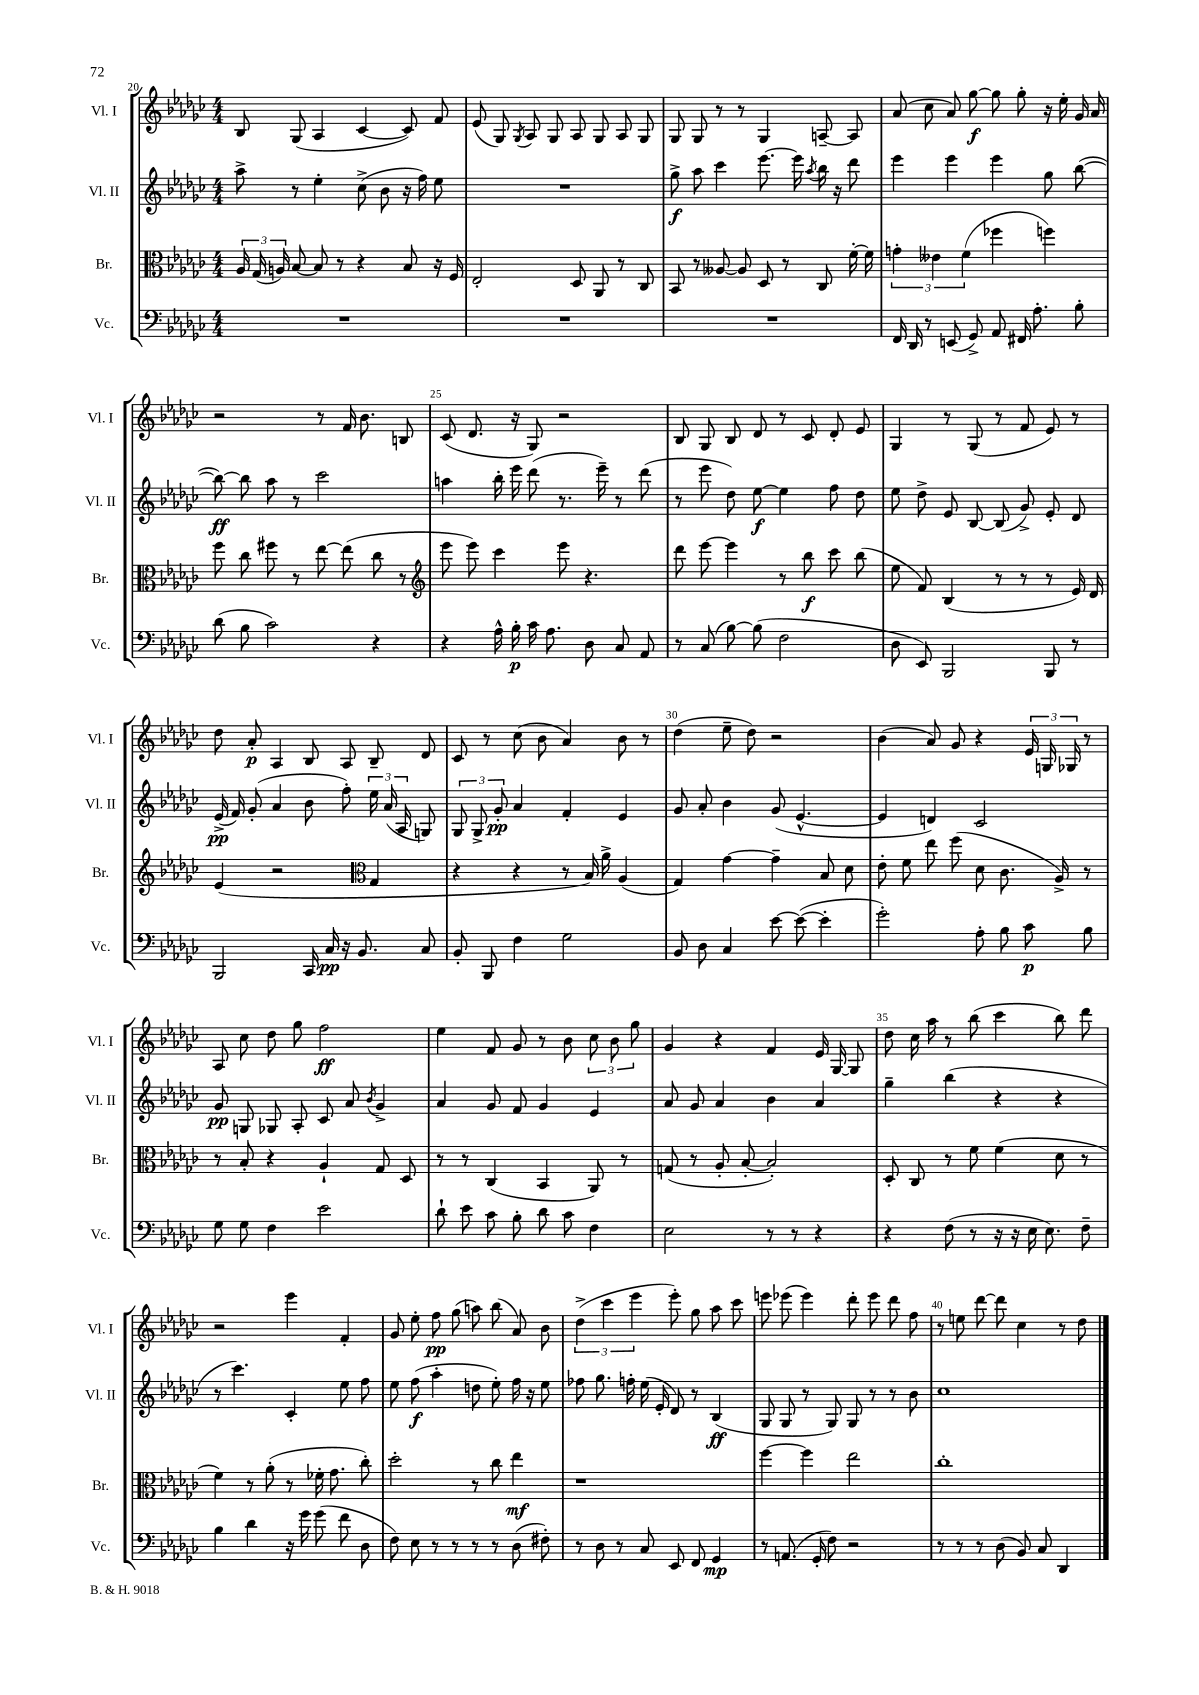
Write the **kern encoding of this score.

**kern	**dynam	**kern	**dynam	**kern	**dynam	**kern	**dynam
*part4	*part4	*part3	*part3	*part2	*part2	*part1	*part1
*staff4	*staff4	*staff3	*staff3	*staff2	*staff2	*staff1	*staff1
*I"Vc.	*	*I"Br.	*	*I"Vl. II	*	*I"Vl. I	*
*I'Vc.	*	*I'Br.	*	*I'Vl. II	*	*I'Vl. I	*
*clefF4	*	*clefC3	*	*clefG2	*	*clefG2	*
*k[b-e-a-d-g-c-]	*	*k[b-e-a-d-g-c-]	*	*k[b-e-a-d-g-c-]	*	*k[b-e-a-d-g-c-]	*
*M4/4	*	*M4/4	*	*M4/4	*	*M4/4	*
=20	=20	=20	=20	=20	=20	=20	=20
1r	.	24A-/	.	8aa-^\	.	8B-/	.
.	.	(24G-/	.	.	.	.	.
.	.	24An/)	.	.	.	.	.
.	.	[8B-/	.	8r	.	(8G-/	.
.	.	8B-/]	.	4ee-'\	.	4A-/	.
.	.	8r	.	.	.	.	.
.	.	4r	.	(8cc-^\	.	[4c-/	.
.	.	.	.	8b-\	.	.	.
.	.	8B-/	.	16r	.	8c-/])	.
.	.	.	.	16ff\)	.	.	.
.	.	16r	.	8ee-\	.	8f/	.
.	.	16F/	.	.	.	.	.
=21	=21	=21	=21	=21	=21	=21	=21
1r	.	2E-'/	.	1r	.	(8e-/	.
.	.	.	.	.	.	8G-/)	.
.	.	.	.	.	.	8qG-/	.
.	.	.	.	.	.	8A-/	.
.	.	.	.	.	.	8G-/	.
.	.	8D-/	.	.	.	8A-/	.
.	.	8AA-/	.	.	.	8G-/	.
.	.	8r	.	.	.	8A-/	.
.	.	8C-/	.	.	.	8G-/	.
=22	=22	=22	=22	=22	=22	=22	=22
1r	.	8BB-/	.	8gg-^\	f	8G-/	.
.	.	8r	.	8aa-\	.	8G-/	.
.	.	[8A--X/	.	4ccc-\	.	8r	.
.	.	8A--/]	.	.	.	8r	.
.	.	8D-/	.	[8.eee-\	.	4G-/	.
.	.	8r	.	.	.	.	.
.	.	.	.	16eee-\]	.	.	.
.	.	.	.	8qaa-/	.	.	.
.	.	8C-/	.	16bb-\	.	[8An~/	.
.	.	.	.	16r	.	.	.
.	.	[16f'\	.	8ddd-\	.	8A/]	.
.	.	16f\]	.	.	.	.	.
=23	=23	=23	=23	=23	=23	=23	=23
16FF/	.	6gn'\	.	4eee-\	.	(8a-/	.
16DD-/	.	.	.	.	.	.	.
8r	.	.	.	.	.	8cc-\	.
.	.	6e--X\	.	.	.	.	.
(8EEn/	.	.	.	4eee-\	.	8a-/)	.
.	.	(6f\	.	.	.	.	.
8GG-^/)	.	.	.	.	.	[8gg-\	f
8AA-/	.	4ff-X\	.	4eee-\	.	8gg-\]	.
16FF#X/	.	.	.	.	.	8gg-'\	.
8.A-'\	.	.	.	.	.	.	.
.	.	4ffn\)	.	8gg-\	.	16r	.
.	.	.	.	.	.	16ee-'\	.
8B-'\	.	.	.	([8bb-\	.	16g-/	.
.	.	.	.	.	.	16a-/	.
!!LO:LB:g=z
=24	=24	=24	=24	=24	=24	=24	=24
(8d-\	.	8ff\	.	8bb-\_)	ff	2r	.
8B-\	.	8cc-\	.	8bb-\]	.	.	.
2c-\)	.	8ff#X\	.	8aa-\	.	.	.
.	.	8r	.	8r	.	.	.
.	.	[8ee-\	.	2ccc-\	.	8r	.
.	.	(8ee-\]	.	.	.	16f/	.
.	.	.	.	.	.	8.b-\	.
4r	.	8cc-\	.	.	.	.	.
.	.	8r	.	.	.	8Bn/	.
=25	=25	=25	=25	=25	=25	=25	=25
*	*	*clefG2	*	*	*	*	*
4r	.	8eee-\	.	4aan\	.	(8c-/	.
.	.	8eee-\)	.	.	.	8.d-/	.
16A-^^\	.	4ccc-\	.	16bb-'\	.	.	.
16B-'\	p	.	.	16eee-\	.	16r	.
16c-\	.	.	.	(8ddd-\	.	8G-/)	.
8.A-\	.	.	.	.	.	.	.
.	.	8eee-\	.	8.r	.	2r	.
8D-\	.	4.r	.	.	.	.	.
.	.	.	.	16eee-~\)	.	.	.
8C-/	.	.	.	8r	.	.	.
8AA-/	.	.	.	(8ddd-\	.	.	.
=26	=26	=26	=26	=26	=26	=26	=26
8r	.	8ddd-\	.	8r	.	8B-/	.
(8C-/	.	[8eee-\	.	8eee-\	.	8G-/	.
[8B-\)	.	4eee-\]	.	8dd-\)	.	8B-/	.
(8B-\]	.	.	.	[8ee-\	f	8d-/	.
2F\	.	8r	.	4ee-\]	.	8r	.
.	.	8bb-\	f	.	.	8c-/	.
.	.	8ccc-\	.	8ff\	.	8d-'/	.
.	.	(8bb-\	.	8dd-\	.	8e-/	.
=27	=27	=27	=27	=27	=27	=27	=27
8D-\	.	8ee-\	.	8ee-\	.	4G-/	.
8EE-/)	.	8f/)	.	8dd-^\	.	.	.
2BBB-/	.	(4B-/	.	8e-/	.	8r	.
.	.	.	.	[8B-/	.	(8G-/	.
.	.	8r	.	(8B-/]	.	8r	.
.	.	8r	.	8g-^/)	.	8f/	.
8BBB-/	.	8r	.	8e-'/	.	8e-/)	.
8r	.	16e-/)	.	8d-/	.	8r	.
.	.	16d-/	.	.	.	.	.
!!LO:LB:g=z
=28	=28	=28	=28	=28	=28	=28	=28
2BBB-/	.	(4e-/	.	(16e-^/	pp	8dd-\	.
.	.	.	.	16f/)	.	.	.
.	.	.	.	(8g-'/	.	8a-'/	p
.	.	2r	.	4a-/	.	4A-/	.
16CC-/	.	.	.	8b-\	.	8B-/	.
16C-/	pp	.	.	.	.	.	.
16r	.	.	.	8ff'\)	.	8A-/	.
8.BB-/	.	.	.	.	.	.	.
*	*	*clefC3	*	*	*	*	*
.	.	4G-/	.	24ee-\	.	8B-~/	.
.	.	.	.	(24a-/	.	.	.
.	.	.	.	24A-/	.	.	.
8C-/	.	.	.	8Gn/)	.	8d-/	.
=29	=29	=29	=29	=29	=29	=29	=29
8BB-'/	.	4r	.	12G-/	.	8c-/	.
.	.	.	.	12G-^/	.	.	.
8BBB-/	.	.	.	.	.	8r	.
.	.	.	.	12g-'/	pp	.	.
4F\	.	4r	.	4a-/	.	(8cc-\	.
.	.	.	.	.	.	8b-\	.
2G-\	.	8r	.	4f'/	.	4a-/)	.
.	.	16B-/)	.	.	.	.	.
.	.	16a-^\	.	.	.	.	.
.	.	(4A-/	.	4e-/	.	8b-\	.
.	.	.	.	.	.	8r	.
=30	=30	=30	=30	=30	=30	=30	=30
8BB-/	.	4G-/)	.	8g-/	.	(4dd-\	.
8D-\	.	.	.	8a-'/	.	.	.
4C-/	.	[4g-\	.	4b-\	.	8ee-~\	.
.	.	.	.	.	.	8dd-\)	.
[8e-\	.	4g-~\]	.	(8g-/	.	2r	.
(8e-\_	.	.	.	[4.e-^^/	.	.	.
4e-'\]	.	8B-/	.	.	.	.	.
.	.	8d-\	.	.	.	.	.
=31	=31	=31	=31	=31	=31	=31	=31
2g-'\)	.	8e-'\	.	4e-/]	.	(4b-\	.
.	.	8f\	.	.	.	.	.
.	.	8ee-\	.	4dn/)	.	8a-/)	.
.	.	(8ff\	.	.	.	8g-/	.
8A-'\	.	8d-\	.	2c-/	.	4r	.
8B-\	.	8.c-\	.	.	.	.	.
8c-\	p	.	.	.	.	24e-/	.
.	.	.	.	.	.	24Gn/	.
.	.	16A-^/)	.	.	.	.	.
.	.	.	.	.	.	24G-X/	.
8B-\	.	8r	.	.	.	8r	.
!!LO:LB:g=z
=32	=32	=32	=32	=32	=32	=32	=32
8G-\	.	8r	.	8g-/	pp	8A-/	.
8G-\	.	8B-'/	.	8Gn/	.	8cc-\	.
4F\	.	4r	.	8G-X/	.	8dd-\	.
.	.	.	.	8A-'/	.	8gg-\	.
2e-\	.	4A-`/	.	8c-/	.	2ff\	ff
.	.	.	.	8a-/	.	.	.
.	.	.	.	8qb-/	.	.	.
.	.	8G-/	.	4g-^/	.	.	.
.	.	8D-/	.	.	.	.	.
=33	=33	=33	=33	=33	=33	=33	=33
8d-`\	.	8r	.	4a-/	.	4ee-\	.
8e-\	.	8r	.	.	.	.	.
8c-\	.	(4C-/	.	8g-/	.	8f/	.
8B-'\	.	.	.	8f/	.	8g-/	.
8d-\	.	4BB-/	.	4g-/	.	8r	.
8c-\	.	.	.	.	.	8b-\	.
4F\	.	8AA-/)	.	4e-/	.	12cc-\	.
.	.	.	.	.	.	12b-\	.
.	.	8r	.	.	.	.	.
.	.	.	.	.	.	12gg-\	.
=34	=34	=34	=34	=34	=34	=34	=34
2E-\	.	(8Gn/	.	8a-/	.	4g-/	.
.	.	8r	.	8g-/	.	.	.
.	.	8A-'/	.	4a-/	.	4r	.
.	.	[8B-'/	.	.	.	.	.
8r	.	2B-'/])	.	4b-\	.	4f/	.
8r	.	.	.	.	.	.	.
4r	.	.	.	4a-/	.	16e-/	.
.	.	.	.	.	.	[16G-/	.
.	.	.	.	.	.	8G-/]	.
=35	=35	=35	=35	=35	=35	=35	=35
4r	.	8D-'/	.	4gg-~\	.	8dd-\	.
.	.	8C-/	.	.	.	16cc-\	.
.	.	.	.	.	.	16aa-\	.
(8F\	.	8r	.	(4bb-\	.	8r	.
8r	.	8f\	.	.	.	(8bb-\	.
16r	.	(4f\	.	4r	.	4ccc-\	.
16r	.	.	.	.	.	.	.
16E-\	.	.	.	.	.	.	.
8.E-\)	.	.	.	.	.	.	.
.	.	8d-\	.	4r	.	8bb-\)	.
8F~\	.	8r	.	.	.	8ddd-\	.
!!LO:LB:g=z
=36	=36	=36	=36	=36	=36	=36	=36
4B-\	.	4f\)	.	8r	.	2r	.
.	.	.	.	4.ccc-\)	.	.	.
4d-\	.	8r	.	.	.	.	.
.	.	(8a-'\	.	.	.	.	.
16r	.	8r	.	4c-'/	.	4eee-\	.
16g-\	.	.	.	.	.	.	.
(8g-\	.	16f-X'\	.	.	.	.	.
.	.	8.g-\	.	.	.	.	.
8f\	.	.	.	8ee-\	.	4f'/	.
8D-\	.	8cc-'\)	.	8ff\	.	.	.
=37	=37	=37	=37	=37	=37	=37	=37
8F\)	.	2dd-'\	.	8ee-\	.	8g-/	.
8E-\	.	.	.	(8ff\	f	8ee-'\	.
8r	.	.	.	4aa-'\	.	8ff\	pp
8r	.	.	.	.	.	(8gg-\	.
8r	.	8r	.	8ddn\	.	8aan\)	.
8r	.	8cc-\	.	8ee-'\)	.	(8bb-\	.
(8D-\	.	4ee-\	mf	16ff\	.	8a-/)	.
.	.	.	.	16r	.	.	.
8F#X'\)	.	.	.	8ee-\	.	8b-\	.
=38	=38	=38	=38	=38	=38	=38	=38
8r	.	1r	.	8ff-X\	.	(6dd-^\	.
8D-\	.	.	.	8.gg-\	.	.	.
.	.	.	.	.	.	6ccc-\	.
8r	.	.	.	.	.	.	.
.	.	.	.	16ffn'\	.	.	.
.	.	.	.	.	.	6eee-\	.
8C-/	.	.	.	(16ee-\	.	.	.
.	.	.	.	16e-'/	.	.	.
8EE-/	.	.	.	8d-/)	.	8eee-'\)	.
8FF/	.	.	.	8r	.	8gg-\	.
4GG-/	mp	.	.	(4B-/	ff	8aa-\	.
.	.	.	.	.	.	8ccc-\	.
=39	=39	=39	=39	=39	=39	=39	=39
8r	.	[4ff\	.	8G-/	.	8eeen\	.
(8.AAn/	.	.	.	8G-/	.	(8eee-X\	.
.	.	4ff\]	.	8r	.	4eee-\)	.
16GG-'/	.	.	.	.	.	.	.
8F\)	.	.	.	8G-/)	.	.	.
2r	.	2ee-\	.	8G-/	.	8ddd-'\	.
.	.	.	.	8r	.	8eee-\	.
.	.	.	.	8r	.	8ddd-\	.
.	.	.	.	8b-\	.	8ff\	.
=40	=40	=40	=40	=40	=40	=40	=40
8r	.	1cc-'	.	1cc-	.	8r	.
8r	.	.	.	.	.	8een\	.
8r	.	.	.	.	.	[8ddd-\	.
(8D-\	.	.	.	.	.	8ddd-\]	.
8BB-/)	.	.	.	.	.	4cc-\	.
8C-/	.	.	.	.	.	.	.
4DD-/	.	.	.	.	.	8r	.
.	.	.	.	.	.	8dd-\	.
==	==	==	==	==	==	==	==
*-	*-	*-	*-	*-	*-	*-	*-
